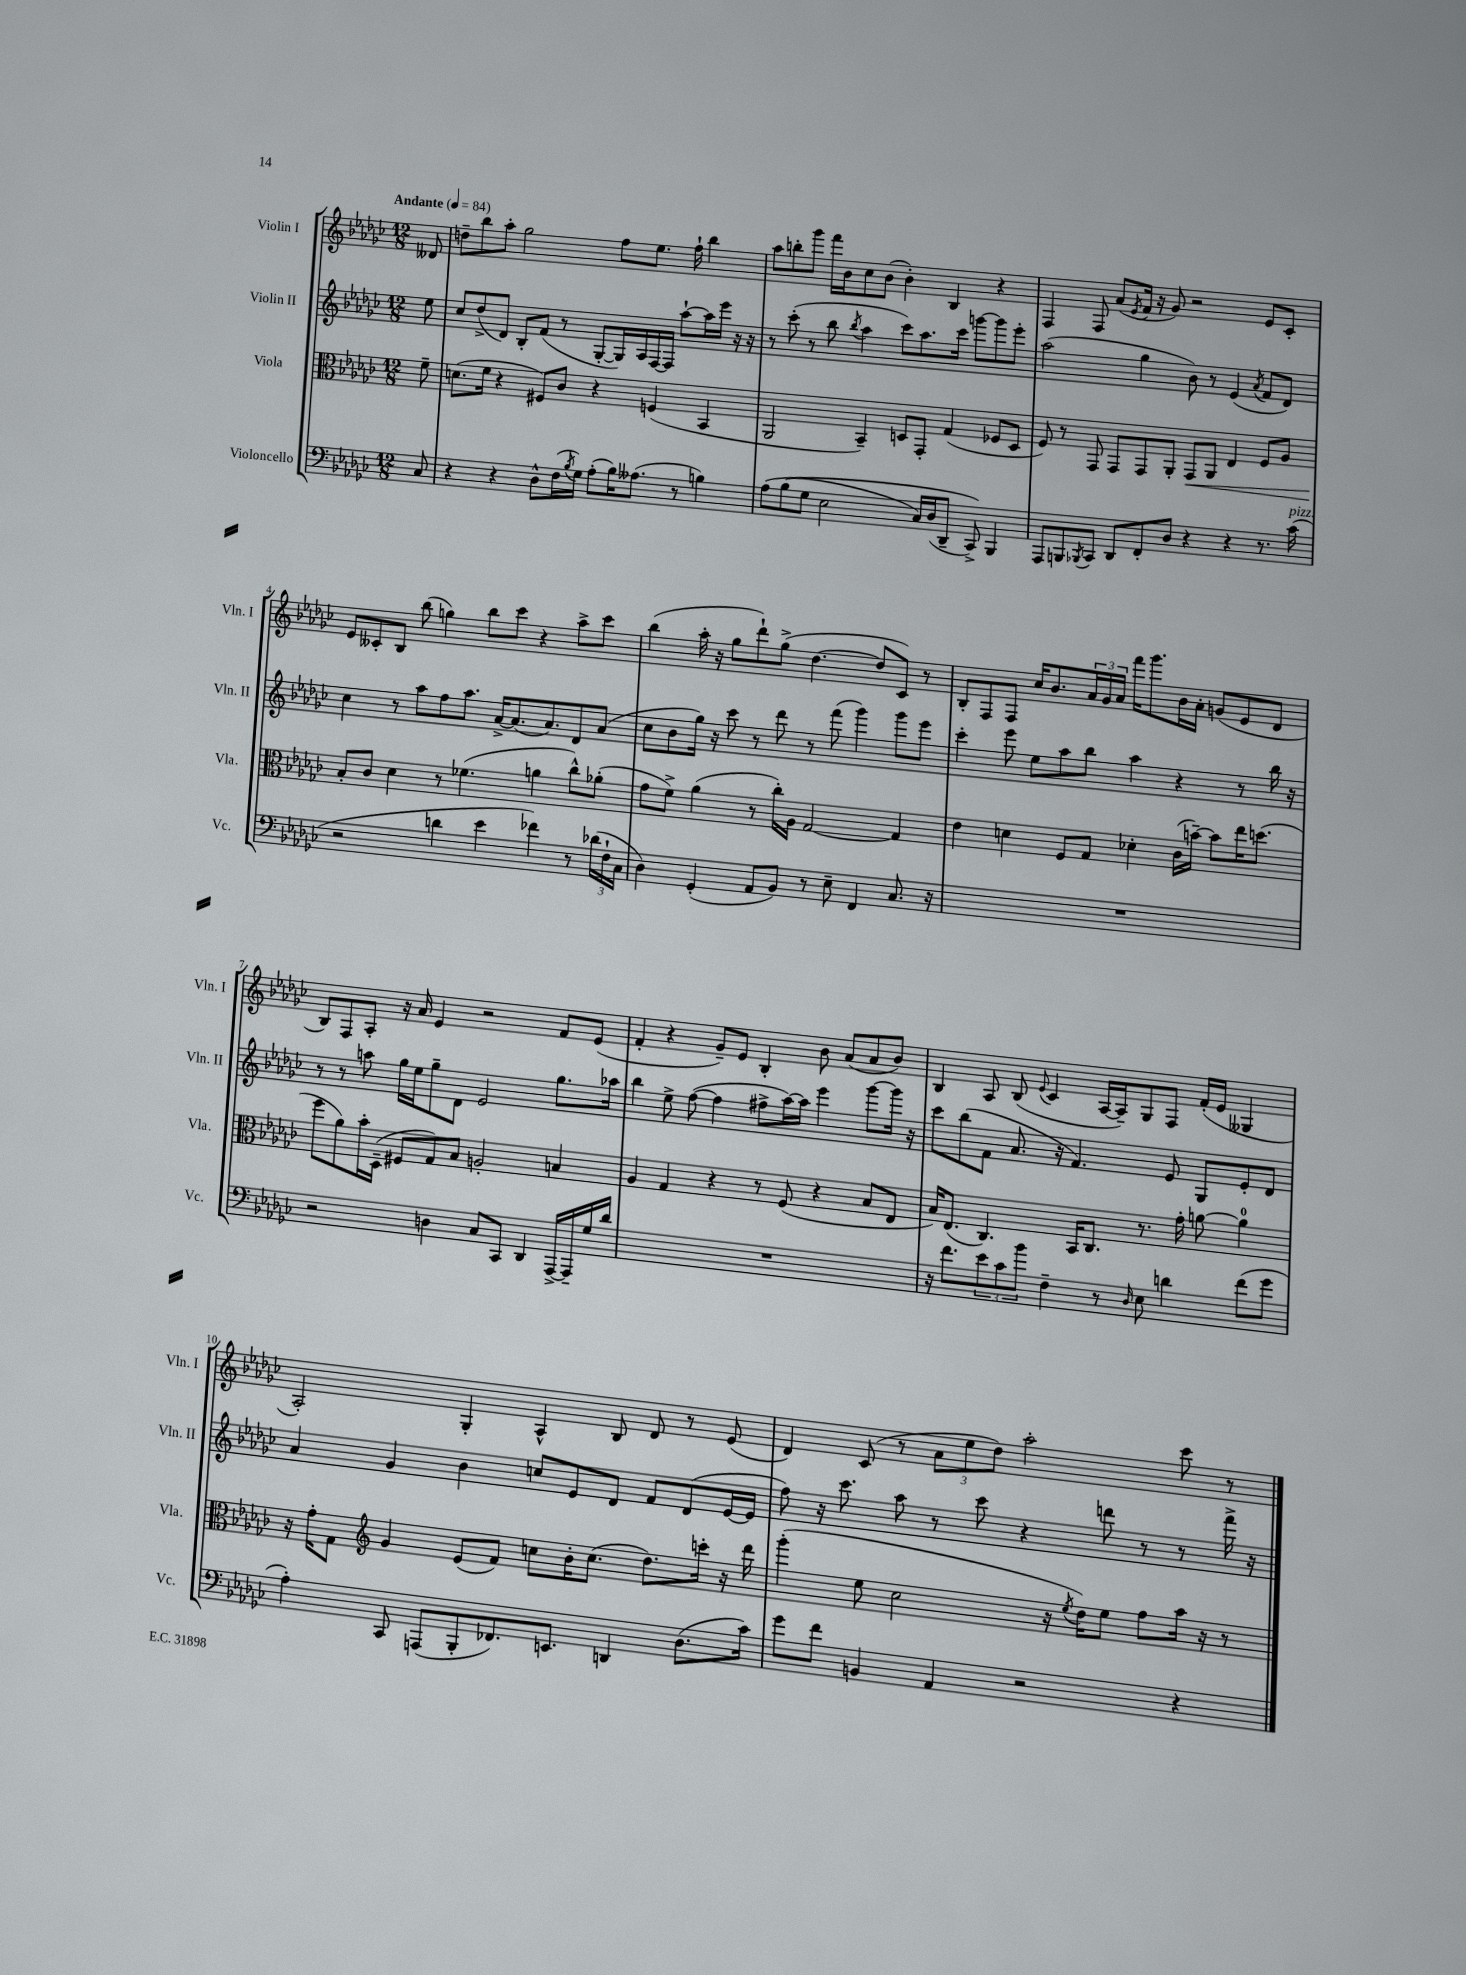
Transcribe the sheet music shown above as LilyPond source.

<<
\new StaffGroup <<
\new Staff = "s0" \with { instrumentName = "Violin I" shortInstrumentName = "Vln. I" } {
    \clef treble \key ges \major \numericTimeSignature \time 12/8 \partial 8 \tempo "Andante" 4 = 84
    deses'8 |
    d''8-- bes''8 aes''8-. ges''2 f''8 ees''8. f''16-! bes''4 |
    aes''8 b''8-. ges'''8 f'''16 bes'16 ces''8 bes'8( bes'4-.) bes4 r4 |
    f4 f8 aes'8( \acciaccatura { ees'8 } f'16 r16 ges'8) r2 ees'8 ces'8-. |
    ees'8 ceses'8-. bes8 bes''8( g''4) bes''8 ces'''8 r4 aes''8-> ces'''8 |
    bes''4( aes''16-. r16 ges''8 des'''8-!) ges''8->( des''4.~ des''8 ces'8) r8 |
    bes8-. f8 f8 ces''16 bes'8. \tuplet 3/2 { aes'16 ges'16 aes'16 } f'''16 ges'''8. bes'16 aes'16-. g'8( ees'8 des'8 |
    bes8) f8 aes8-. r16 aes'16 ees'4 r2 f'8 ees'8( |
    f'4-. r4 ges'8--) ees'8 bes4-. bes'8 aes'8( aes'8 bes'8) |
    bes4 aes8 bes8( \appoggiatura { ees'8 } ces'4 aes16~ aes16--) ges8 f8 f'16-.( ees'16 geses4 |
    aes2-.) ges4-. aes4-^ bes8 des'8 r8 ees'8( |
    des'4) ces'8( r8 \tuplet 3/2 { aes'8 ees''8 des''8) } aes''2-. ces'''8 r8 \bar "|." |
}
\new Staff = "s1" \with { instrumentName = "Violin II" shortInstrumentName = "Vln. II" } {
    \clef treble \key ges \major \numericTimeSignature \time 12/8 \partial 8
    ees''8 |
    ces''8 des''8->( des'8) bes8-. f'8( r8 ges8~-. ges16) aes16 f16~ f16 aes''8~-! aes''16 ees'''16 r16 r16 |
    r8 ces'''8-.( r8 bes''8 \acciaccatura { bes''8 } aes''4 ces'''8) aes''8. ces'''16 g'''8~ g'''8 ees'''8-. |
    aes''2( ges''4 bes'8) r8 ees'4( \acciaccatura { aes'8 } f'8 des'8) |
    ces''4 r8 aes''8 f''8 aes''8. aes'16~-> aes'8.( aes'8.) des'8 aes'8( |
    ces''8 bes'8 ges''16) r16 ces'''8 r8 des'''8 r8 f'''8( ges'''4) ges'''8 ees'''8 |
    ces'''4-. ees'''8 ees''8 aes''8 bes''8 aes''4 r4 r8 bes''16 r16 |
    r8 r8 a''8 ges''16 ees''16 ges''8-- des'8 ees'2 ges''8. aes''16 |
    bes''4 ees''8-> f''8~( f''4 fis''8-> aes''16~) aes''16 ees'''4 ges'''8~ ges'''16 r16 |
    ces'''8 bes''8( f'8 aes'8. r16 f'4.) ees'8 ges8 ees'8-. des'8 |
    aes'4 ges'4 bes'4 c''8 ees'8 des'8 f'8 des'8( ees'16~ ees'16 |
    f''8) r16 ces'''8. aes''8 r8 ces'''8 r4 d'''8 r8 r8 f'''16-> r16 \bar "|." |
}
\new Staff = "s2" \with { instrumentName = "Viola" shortInstrumentName = "Vla." } {
    \clef alto \key ges \major \numericTimeSignature \time 12/8 \partial 8
    f'8-- |
    d'8.( f'16 r4 fis8) ces'8 r4 f4( bes,4 |
    aes,2 bes,4--) d8 ges,8-. ges4( fes8 d8 |
    f8) r8 ges,8 ges,8 ges,8 aes,8-. ges,8\< aes,8 ees4 f8 aes8 |
    bes8-.\! ces'8 des'4 r8 fes'4.( a'4 ces''8-^) aes'8-.( |
    ges'8 f'8->) aes'4( r8 ces''16-.) aes16 ges2~ ges4 |
    ees'4 d'4 f8 ges8 des'4-. ces'16( b'16~--) b'8 ees''16 d''8.( |
    f''8 aes'8) bes'16-. des16--( fis8 ges8) bes8 a2-. b4 |
    aes4 ges4 r4 r8 f8( r4 bes8 ees8 |
    bes16) ees8.( ces4.) bes,16 ces8. r8. ges'16-. a'8~ a'4-0 |
    r16 ges'16-. ges8 \clef treble ges'4 ees'8( f'8) c''8 bes'16-. c''8.( des''8.) c'''16-. r16 des'''16 |
    ges'''4-.( ees''8 ces''2 r16 \acciaccatura { ees''8 } des''16) ees''8 f''8 aes''16 r16 r8 \bar "|." |
}
\new Staff = "s3" \with { instrumentName = "Violoncello" shortInstrumentName = "Vc." } {
    \clef bass \key ges \major \numericTimeSignature \time 12/8 \partial 8
    ces8 |
    r4 r4 des8-^ f16( \acciaccatura { bes8 } ges16) aes8-.( bes16) aeses8.( r8 b4) |
    aes8\( bes8( ges8 ees2 ces16) des16( des,8-- ces,8->)\) bes,,4 |
    aes,,8 b,,8 \acciaccatura { bes,,8 } ces,8 des,8 f,8-. des8 r4 r4 r8. ces'16^\markup { \italic "pizz." }( |
    r2 d'4 ees'4 fes'4) r8 \tuplet 3/2 { des'16( f16-! ces16 } |
    des4) ges,4-.( aes,8 bes,8) r8 ees8-- f,4 ces8. r16 |
    R1. |
    r2 d4 ces8 ces,8 des,4 aes,,16~-> aes,,16-- ges16 des'16 |
    R1. |
    r16 f'8. \tuplet 3/2 { ees'8 ces'8 bes'8 } f4-- r8 \grace { des16 } ees8 d'4 f'8( ges'8 |
    aes4-.) ces,8 a,,8( bes,,8-. fes,8.) e,8. d,4 des8.( ces'16) |
    ges'8 f'8 b,4 aes,4 r2 r4 \bar "|." |
}
>>
>>
